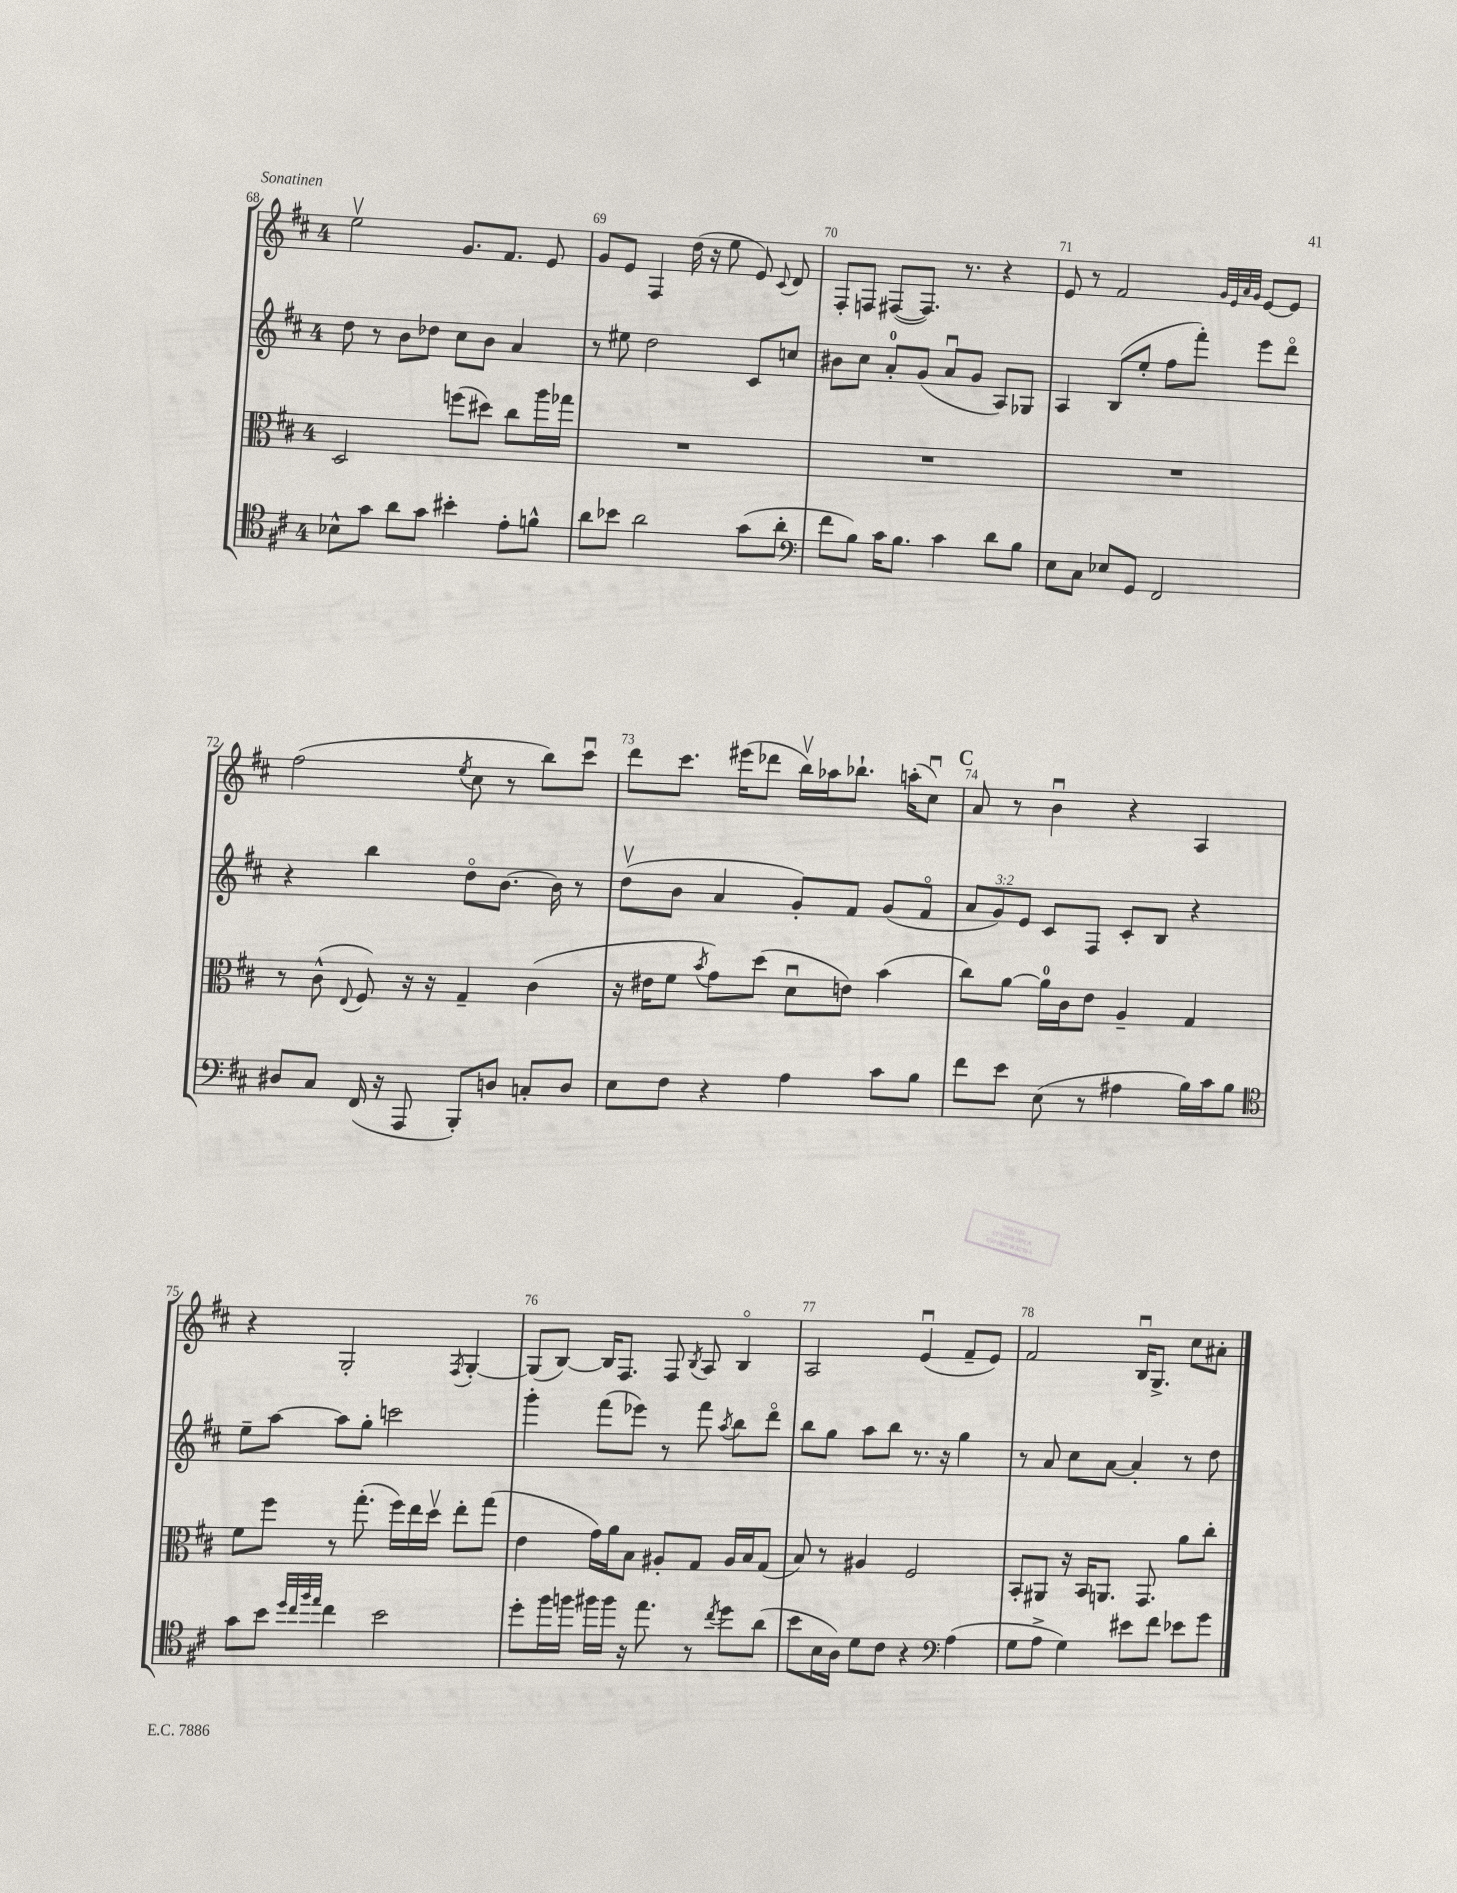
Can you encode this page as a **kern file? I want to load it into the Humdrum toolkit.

**kern	**kern	**kern	**kern
*staff4	*staff3	*staff2	*staff1
*clefC4	*clefC3	*clefG2	*clefG2
*k[f#c#]	*k[f#c#]	*k[f#c#]	*k[f#c#]
*M4/4	*M4/4	*M4/4	*M4/4
8B-^^	2D	8dd	2eev
8g	.	8r	.
8a	.	8b	.
8g	.	8dd-	.
4b#'	(8ff	8cc#	8.g
.	8dd#)	8b	.
.	.	.	8.f#
8e'	8cc#	4a	.
8f^^	16aa	.	8e
.	16gg-	.	.
=	=	=	=
8a	1r	8r	8g
8b-	.	8ee#	8e
2a	.	2dd	4F#
.	.	.	(16dd
.	.	.	16r
.	.	.	8ee
(8g	.	8c#	8e)
.	.	.	8qqc#
8a'	.	8cc	8d
=	=	=	=
*clefF4	*	*	*
8f#	1r	8b#	8F#'
8B)	.	8cc#	8F
16c#	.	8a'	([8F#
8.B	.	.	.
.	.	(8g	8.F#])
4c#	.	8au	.
.	.	.	8.r
.	.	8g	.
8d	.	8A)	4r
8B	.	8G-	.
=	=	=	=
8E	1r	4A	8e
8C#	.	.	8r
8E-	.	(8B	2f#
8GG	.	8ee'	.
2FF#	.	8ff#	.
.	.	8fff#')	.
.	.	.	32qqg
.	.	.	32qqe
.	.	.	32qqa
.	.	.	32qqg
.	.	8eee	[8e
.	.	8dddo	8e]
=	=	=	=
8D#	8r	4r	(2ff#
8C#	(8c#^^	.	.
.	8qqE	.	.
(16FF#	8F#)	4bb	.
16r	.	.	.
8AAA	16r	.	.
.	16r	.	.
.	.	.	8qee
8BBB')	4G~	8ddo	8cc#
8D	.	[8.b	8r
8C'	(4c#	.	8bb)
.	.	16b]	.
8D	.	8r	8ccc#u
=	=	=	=
8E	16r	(8ddv	8ddd
.	16e#	.	.
8F#	8f#	8b	8.ccc#
.	8qb	.	.
4r	8g)	4a	.
.	.	.	(16eee#
.	(8dd	.	8ddd-
4A	8du	8g')	16bbv)
.	.	.	16aa-
.	8e)	8f#	8.bb-`
8c#	(4b	(8g	.
.	.	.	(16aa'
8B	.	8f#o	8cc#u)
=	=	=	=
8f#	8cc#)	12a	8a
.	.	12g)	.
8e	[8a	.	8r
.	.	12e	.
(8E	16a]	8c#	4bu
.	16c#	.	.
8r	8e	8F#	.
4A#	4A~	8c#'	4r
.	.	8B	.
16B)	4G	4r	4A
16c#	.	.	.
8B	.	.	.
=	=	=	=
*clefC4	*	*	*
8g	8f#	8ee~	4r
8b	8ff#	[8aa	.
32qqdd	.	.	.
32qqcc#	.	.	.
32qqff#	.	.	.
32qqee	.	.	.
4cc#	8r	8aa]	2G'
.	(8.gg'	8gg'	.
2b	.	2ccc	.
.	16ff#)	.	.
.	16ee	.	.
.	16ddv	.	.
.	.	.	8qF#
.	8ee'	.	[4G'
.	(8gg	.	.
=	=	=	=
8dd'	4e	4ggg'	(8G]
16ff#	.	.	[8B)
16ff	.	.	.
16ff#	16g)	(8fff#	16B]
16ff#	16a	.	8.F#
16r	8B	8eee-)	.
8.ee	.	.	.
.	8A#'	8r	8F#
.	.	.	8qB
8r	8G	8fff#	8A
8qcc#	.	8qaa	.
8dd	16A#	8bb	4Bo
.	16B	.	.
(8a	(8G	8dddo	.
=	=	=	=
8b	8B)	8bb	2A
16B	8r	8gg	.
16A)	.	.	.
8d	4A#	8aa	.
8c#	.	8bb	.
4r	2F#	8.r	(4eu
.	.	16r	.
*clefF4	*	*	*
(4A	.	4gg	8f#~
.	.	.	8e)
=	=	=	=
8G	8BB'	8r	2f#
8A^	8AA#	8a	.
4G)	16r	8cc#	.
.	16BB	.	.
.	8.AA	[8a	.
8e#	.	4a']	16Bu
.	8.GG	.	8.G^
8f#	.	.	.
8e-	8a	8r	8cc#
8g	8cc#'	8dd	8a#'
==	==	==	==
*-	*-	*-	*-
